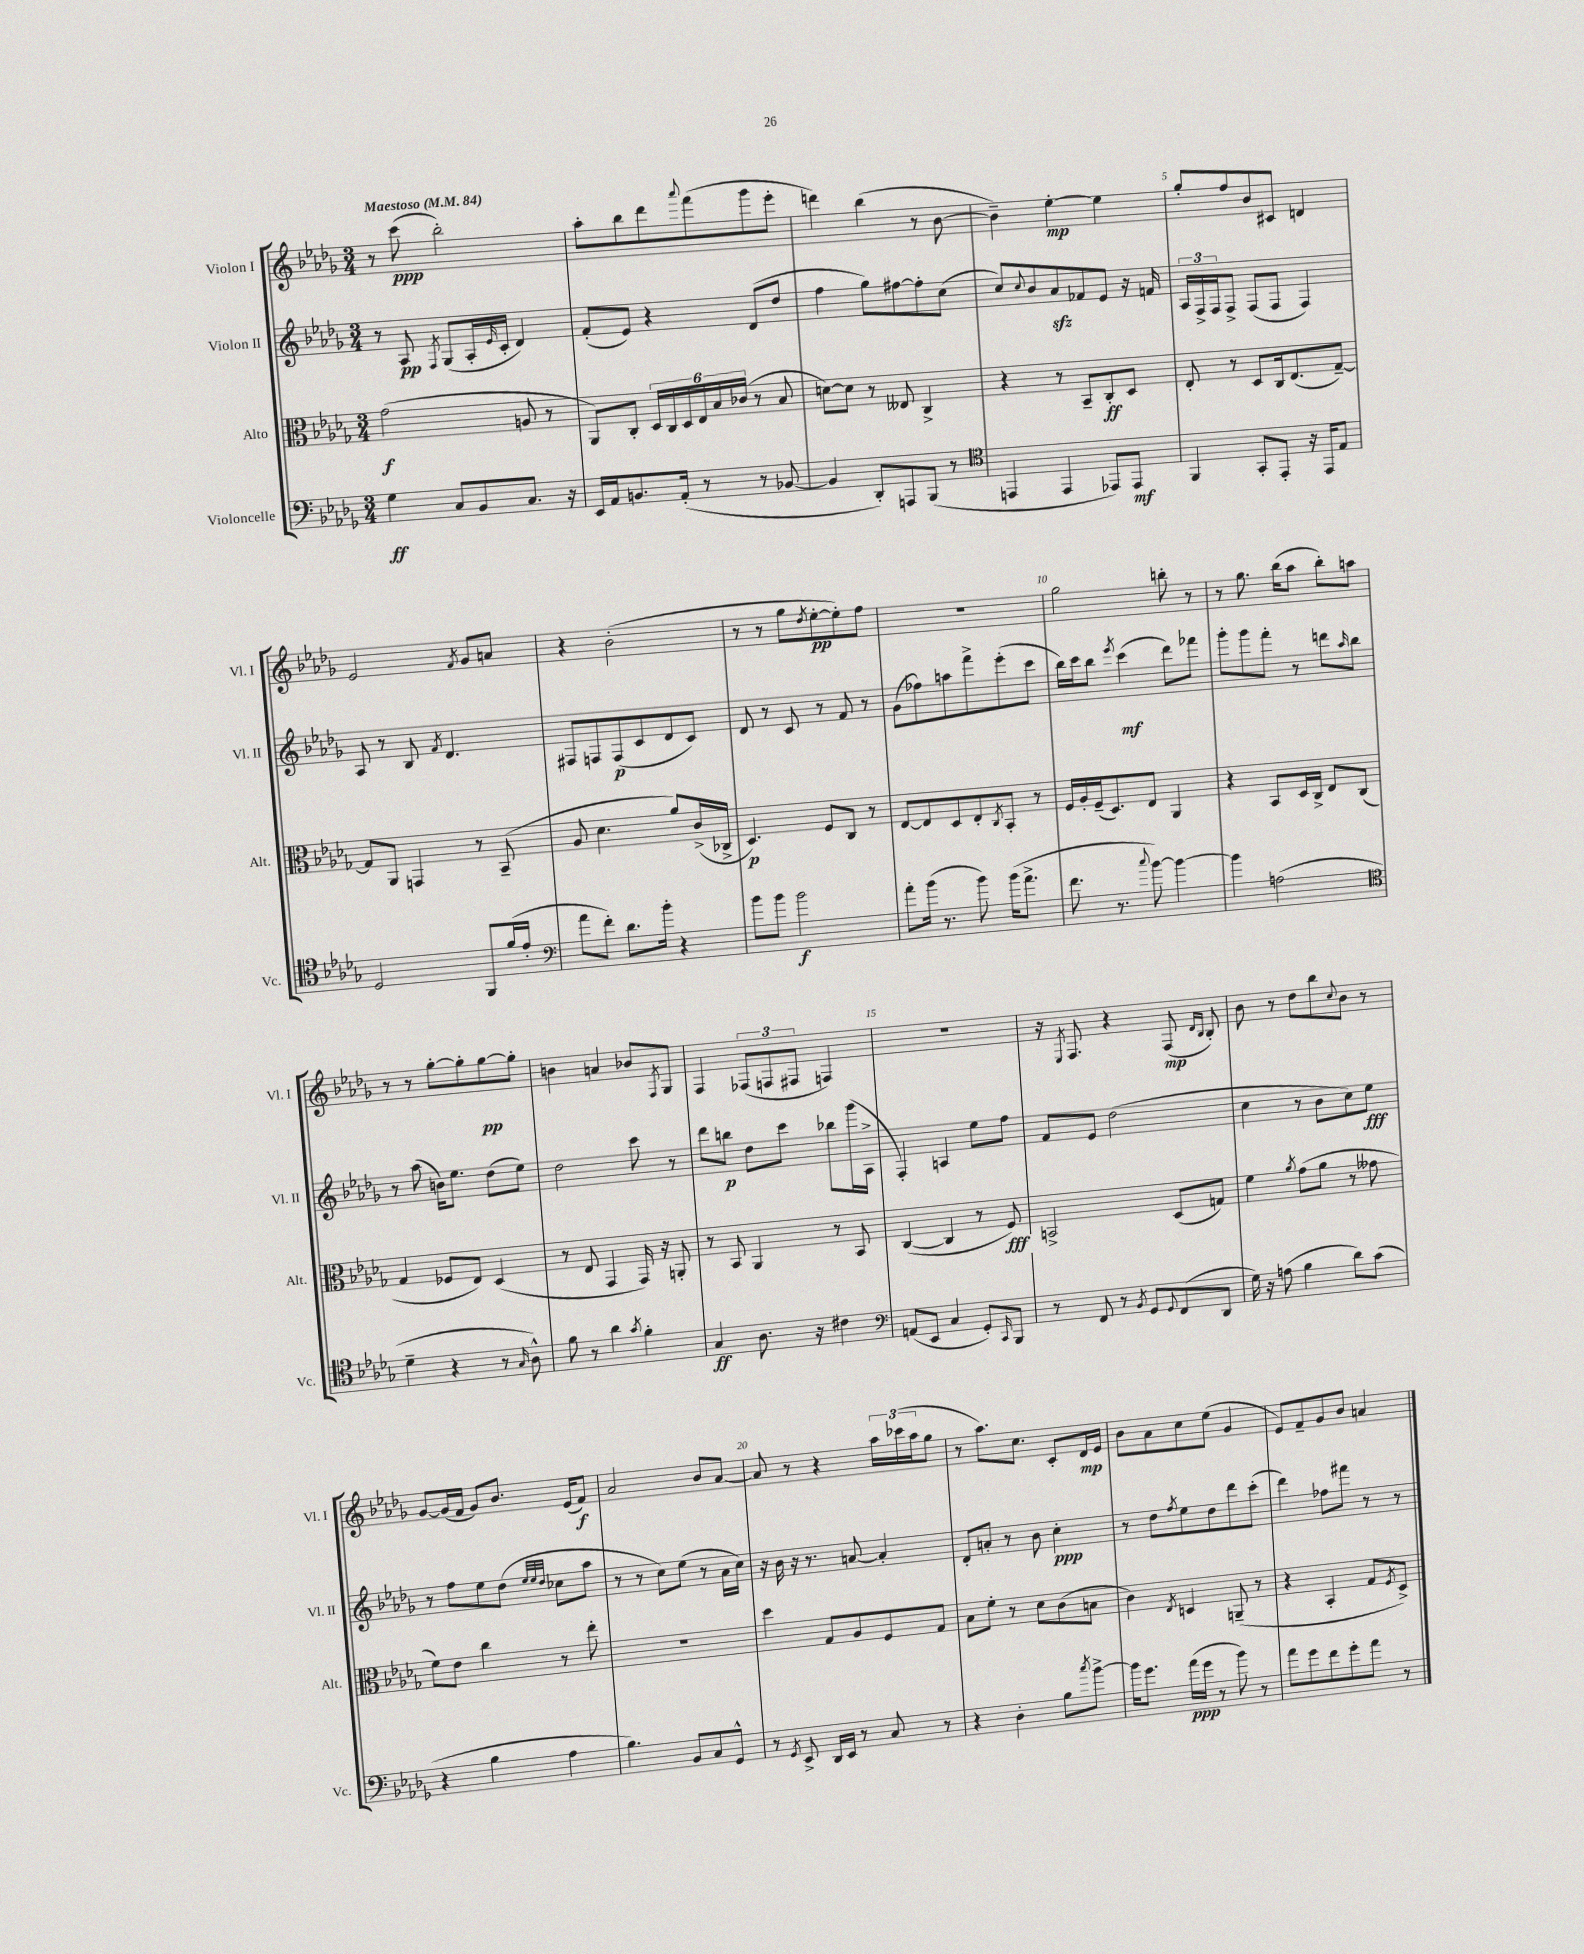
<<
\new StaffGroup <<
\new Staff = "s0" \with { instrumentName = "Violon I" shortInstrumentName = "Vl. I" } {
    \clef treble \key des \major \numericTimeSignature \time 3/4 \tempo "Maestoso" 4 = 84
    r8 c'''8\ppp( bes''2-.) |
    aes''8-. bes''8 des'''8 \appoggiatura { aes'''8 } f'''8( ges'''8 ees'''8-. |
    d'''4) bes''4( r8 bes'8~ |
    bes'4--) ees''4~-.\mp ees''4 |
    ges''8-. f''8 bes'8 cis'8 d'4 |
    ees'2 \acciaccatura { f'8 } ges'8 a'8 |
    r4 bes'2-.( |
    r8 r8 ges''8 \acciaccatura { des''8 } ees''8~-.\pp ees''8-.) f''8 |
    R2. |
    ges''2 b''8-. r8 |
    r8 ges''8. bes''16( aes''8 bes''8-.) a''8 |
    r8 r8 ges''8~-. ges''8-. ges''8~\pp ges''8-. |
    b'4 a'4 bes'8 \acciaccatura { f8 } ges8 |
    f4 \tuplet 3/2 { fes8( f8 fis8 } f4) |
    R2. |
    r16 \acciaccatura { ees8 } f8. r4 f8\mp( \grace { des'16 bes16 } bes8-.) |
    bes'8 r8 des''8 bes''8 \appoggiatura { c''8 } bes'8 r8 |
    ges'8~ ges'16( f'16 ges'8) bes'8. ees'16( f'8\f) |
    aes'2 bes'8 aes'8~ |
    aes'8 r8 r4 \tuplet 3/2 { aes''16 ces'''16( aes''16 } ges''8 |
    r8 aes''8.) c''8. c'8-. des'16\mp ees'16 |
    bes'8 aes'8 c''8 ees''8( ges'4 |
    ees'8) f'8-- ges'8 bes'8 a'4 \bar "|." |
}
\new Staff = "s1" \with { instrumentName = "Violon II" shortInstrumentName = "Vl. II" } {
    \clef treble \key des \major \numericTimeSignature \time 3/4
    r8 aes8\pp \acciaccatura { f8 } ges8( aes16-. \grace { ees'16 } c'16-. des'4) |
    f'8-.( ees'8) r4 des'8( des''8 |
    f''4 ges''8) fis''8~ fis''8-. c''8( |
    c''8) \appoggiatura { c''8 } bes'8 aes'8\sfz fes'8 ees'8 r16 f'16 |
    \tuplet 3/2 { aes16 f16-> f16 } f8-> f8( f8 f4) |
    aes8 r8 bes8 \acciaccatura { f'8 } des'4. |
    fis8 f8 f8\p( c'8 des'8 c'8) |
    des'8 r8 c'8 r8 f'8 r8 |
    ges'8( fes''8) a''8 f'''8-> ees'''8-.( c'''8 |
    bes''16) c'''16 bes''8 \acciaccatura { ees'''8 } c'''4\mf( des'''8) fes'''8 |
    ges'''8-. ges'''8 f'''8-. r8 d'''8 \grace { aes''16 } bes''8 |
    r8 aes''8( b'16) ees''8. des''8( ees''8) |
    des''2 c'''8 r8 |
    des'''8 b''8\p des''8 c'''8 bes''8 ges'''16( aes16-> |
    f4-.) a4 ees''8 f''8 |
    f'8 ees'8 des''2( |
    c''4 r8 bes'8 c''8) ees''8\fff |
    r8 f''8 ees''8 des''8( \grace { ees''32 ees''32 des''32 } ces''8 aes''8 |
    r8 r8 c''8) ees''8( r8 aes'16 c''16) |
    r16 bes'16 r16 r8. a'8~ a'4-. |
    des'8-. a'8-. r8 bes'8 c''4-.\ppp |
    r8 des''8 \acciaccatura { f''8 } ees''8 des''8 des'''8 c'''8-.( |
    des'''4) fes''8 fis'''8 r8 r8 \bar "|." |
}
\new Staff = "s2" \with { instrumentName = "Alto" shortInstrumentName = "Alt." } {
    \clef alto \key des \major \numericTimeSignature \time 3/4
    ges'2\f( a8 r8 |
    aes,8) c8-. \tuplet 6/4 { des16 c16 des16 ees16 bes16 ces'16( } r8 bes8 |
    d'8~) d'8 r8 eeses8 c4-> |
    r4 r8 bes,8-- c8-.\ff des8 |
    ees8-. r8 des8 c16 ees8.( ges8~--) |
    ges8 aes,8 g,4 r8 bes,8--( |
    aes8 des'4. aes'8) c'16->( ces16-> |
    des4.\p) f8 c8 r8 |
    ees8~ ees8 des8 ees8-. \acciaccatura { c8 } bes,8-. r8 |
    f16 aes16-. f16--( des8.) ees8 aes,4 |
    r4 bes,8 des16 c16-> ees8 c8( |
    ges4 fes8 ees8) des4( |
    r8 ees8 ges,4 ges,16) r16 a,8-. |
    r8 bes,8 aes,4 r8 bes,8 |
    c4~( c4 r8 f8\fff) |
    b,2-> des8( g8) |
    f'4 \acciaccatura { aes'8 } ges'8( aes'8 r8 geses'8 |
    f'8) ees'8 c''4 r8 ees''8-. |
    R2. |
    des''4 ges8 aes8 f8 ges8 |
    bes8 f'8-. r8 des'8 c'8( b8 |
    c'4) \acciaccatura { ees8 } d4 a,8--( r8 |
    r4 bes,4-. ges8 \acciaccatura { f8 } des8->) \bar "|." |
}
\new Staff = "s3" \with { instrumentName = "Violoncelle" shortInstrumentName = "Vc." } {
    \clef bass \key des \major \numericTimeSignature \time 3/4
    ges4\ff c8 bes,8 c8. r16 |
    ees,16 aes,16 b,8. aes,16-.( r8 r8 bes,8~ |
    bes,4 des,8-.) a,,8 bes,,8( r8 |
    \clef tenor e,4 e,4 ees,8) ees,8\mf |
    f,4 ges,8-. ees,8-. r16 ees,16 ees8 |
    des2 f,8 f'16( ees'16-. |
    \clef bass aes'8 f'8-.) des'8. bes'16-. r4 |
    bes'8 bes'8 bes'2\f |
    aes'8-. bes'16( r8. bes'8) bes'16( aes'8.-> |
    f'8. r8. \appoggiatura { c''8 } bes'8~) bes'4~ |
    bes'4 a2( |
    \clef tenor des'4-- r4 r8 \grace { ges16 } aes8-^) |
    f'8 r8 aes'4 \acciaccatura { ges'8 } f'4-. |
    ges4\ff aes8. r16 cis'4 |
    \clef bass a,8( ees,8 c4 ges,8-.) \grace { c,16 } bes,,8 |
    r8 f,8 r8 \acciaccatura { bes,8 } ges,8 \appoggiatura { ges,8 } f,8( des,8 |
    ges16) r16 a8( bes4 des'8) c'8( |
    r4 bes4 aes4 |
    bes4.) bes,8 c8 ges,8-^ |
    r8 \acciaccatura { ges,8 } ees,8-> des,16 ees,16 r8 c8 r8 |
    r4 des4-. bes8 \acciaccatura { c''8 } bes'8~-> |
    bes'16 ges'8. aes'16\ppp( ges'16 r8 bes'8) r8 |
    aes'8 ges'8 f'8 ges'8-. aes'8 r8 \bar "|." |
}
>>
>>
\layout { \context { \Score \override BarNumber.break-visibility = ##(#f #t #t) barNumberVisibility = #(every-nth-bar-number-visible 5) } }
